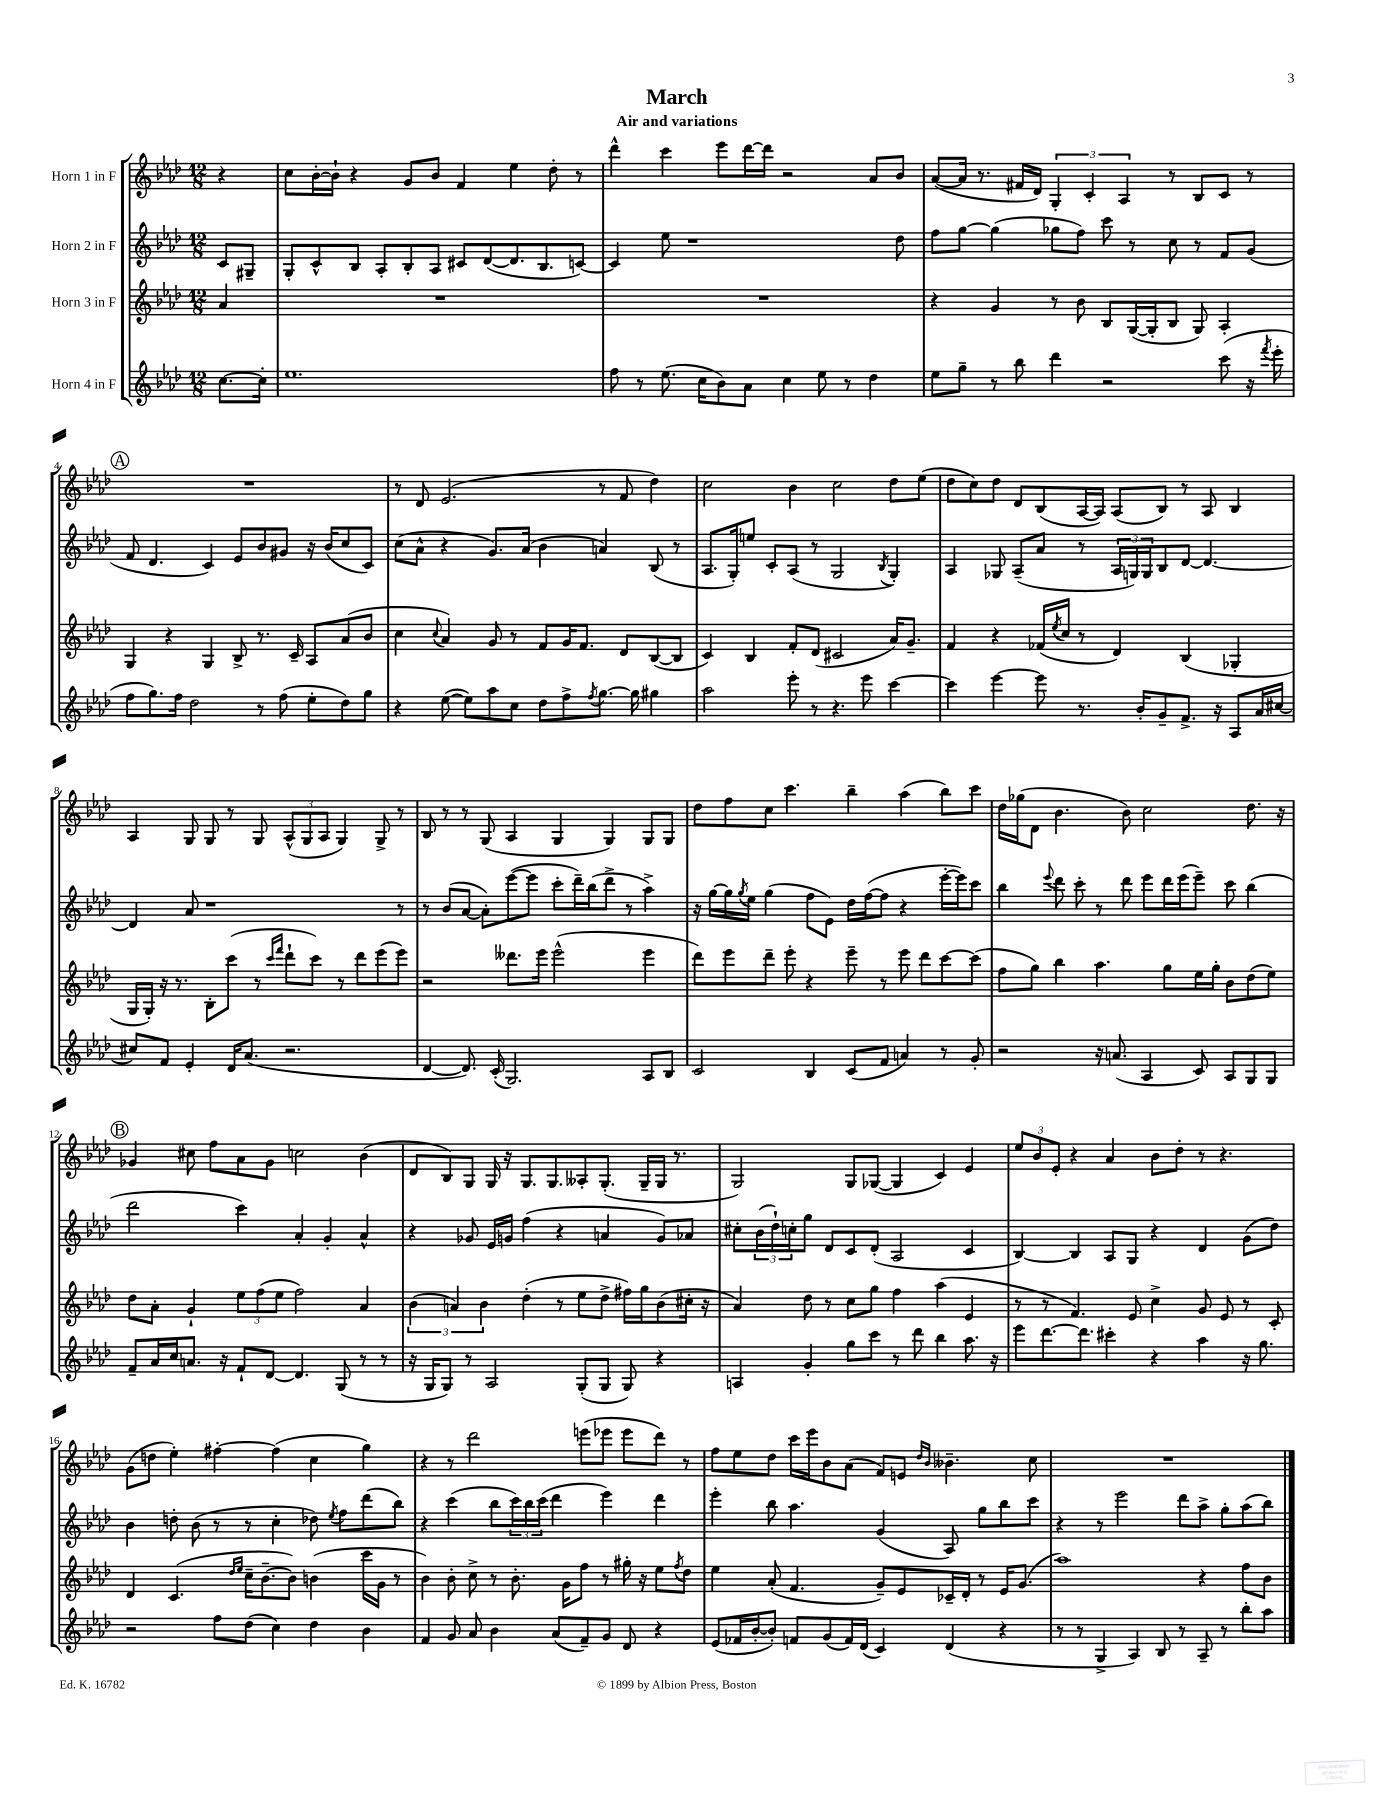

**kern	**kern	**kern	**kern
*part4	*part3	*part2	*part1
*staff4	*staff3	*staff2	*staff1
*I"Horn 4 in F	*I"Horn 3 in F	*I"Horn 2 in F	*I"Horn 1 in F
*clefG2	*clefG2	*clefG2	*clefG2
*k[b-e-a-d-]	*k[b-e-a-d-]	*k[b-e-a-d-]	*k[b-e-a-d-]
*M12/8	*M12/8	*M12/8	*M12/8
=	=	=	=
[8.cc\L	4a-/	8c/L	4r
.	.	8G#X~/J	.
16cc'\Jk]	.	.	.
=1	=1	=1	=1
1.ee-	1.r	8G'/L	8cc\L
.	.	8c^^/	[16b-'\L
.	.	.	16b-`\JJ]
.	.	8B-/J	4r
.	.	8A-'/L	.
.	.	8B-'/	8g/L
.	.	8A-/J	8b-/J
.	.	8c#X/L	4f/
.	.	([8d-/	.
.	.	8.d-/]	4ee-\
.	.	8.B-/	.
.	.	.	8dd-'\
.	.	[8cn/J)	8r
=2	=2	=2	=2
8ff\	1.r	4c/]	4ddd-^^\
8r	.	.	.
(8.ee-\	.	8ee-\	4ccc\
.	.	1r	.
16cc\KL	.	.	.
8b-\)	.	.	8eee-\L
8a-\J	.	.	[16ddd-\L
.	.	.	16ddd-\JJ]
4cc\	.	.	2r
8ee-\	.	.	.
8r	.	.	.
4dd-\	.	.	8a-/L
.	.	8dd-\	8b-/J
=3	=3	=3	=3
8ee-\L	4r	8ff\L	([8a-/L
8gg~\J	.	[8gg\J	16a-/Jk]
.	.	.	8.r
8r	4g/	(4gg\]	.
8bb-\	.	.	16f#X/LL
.	.	.	16d-/JJ)
4ddd-\	8r	8gg-X\L	6G'/
.	8b-\	8ff\J)	.
.	.	.	6c'/
2r	8B-/L	8ccc\	.
.	.	.	6A-/
.	([16G/L	8r	.
.	16G'/J]	.	.
.	8B-/J	8cc\	8r
.	8G/)	8r	8B-/L
(8ccc\	4A-'/	8f/L	8c/J
16r	.	(8g/J	8r
8qfff/	.	.	.
16eee-'\	.	.	.
!!LO:LB:g=z
!!LO:REH:place=s1:t=A
=4	=4	=4	=4
8ff\L	4G/	8f/	1.r
8.gg\)	.	4.d-/	.
.	4r	.	.
16ff\Jk	.	.	.
2dd-\	.	.	.
.	4G/	4c/)	.
.	8B-^/	8e-/L	.
8r	8.r	8b-/	.
(8ff\	.	8g#X/J	.
.	16c~/	.	.
8ee-'\L	8A-/L	16r	.
.	.	(16b-/KL	.
8dd-\)	(8a-/	8cc/	.
8gg\J	8b-/J	8c/J)	.
=5	=5	=5	=5
4r	4cc\	(8cc\L	8r
.	.	8a-^^\J	8d-/
.	8qqcc/	.	.
([8ee-\	4a-/)	4r	(2.e-/
8ee-\L])	.	.	.
8aa-\	8g/	8.g/L)	.
8cc\J	8r	.	.
.	.	(16a-/Jk	.
8dd-\L	8f/L	4b-\	.
8ff^\	16g/K	.	.
.	8.f/J	.	.
8qff/	.	.	.
[8.gg\J	.	4an/)	8r
.	8d-/L	.	8f/
16gg\]	.	.	.
4gg#X\	([8B-/	(8B-/	4dd-\)
.	8B-/J]	8r	.
=6	=6	=6	=6
2aa-\	4c/)	8.A-/L	2cc\
.	.	16G'/k)	.
.	4B-/	8een/J	.
.	.	8c'/L	.
8eee-'\	8f'/L	(8A-/J	4b-\
8r	(8d-/J	8r	.
4.r	2c#X/	2G/	2cc\
8eee-\	.	.	.
.	.	8qB-/	.
[4ccc\	16a-/KL)	4G'/)	8dd-\L
.	8.g~/J	.	.
.	.	.	(8ee-\J
=7	=7	=7	=7
4ccc\]	4f/	4A-/	8dd-\L
.	.	.	8cc\)
[4eee-\	4r	8G-X/	8dd-\J
.	.	(8A-~/L	8d-/L
8eee-\]	(16f-X/LL	8a-/J	(8B-/
.	8qee-/	.	.
.	16cc/JJ	.	.
8.r	8r	8r	[16A-/L
.	.	.	16A-/JJ])
.	4d-/)	24A-/LL	(8A-/L
.	.	24Gn/)	.
16b-'/KL	.	.	.
.	.	24G/J	.
8g~/	.	8B-/	8B-/J)
8.f^/J	(4B-/	[8d-/J	8r
.	.	4.d-/_	8A-/
16r	.	.	.
8A-/L	4G-X'/	.	4B-/
16a-/L	.	.	.
[16cc#X/JJ	.	.	.
!!LO:LB:g=z
=8	=8	=8	=8
8cc#X/L]	16G/LL	4d-/]	4A-/
.	16G'/JJ)	.	.
8f/J	16r	.	.
.	8.r	.	.
4e-'/	.	8a-/	8G/
.	8B-'\L	1r	8G/
16d-/KL	(8ccc\J	.	8r
(8.a-/J	.	.	.
.	8r	.	8G/
.	16qqccc/LL	.	.
.	16qqfff/JJ	.	.
2.r	8ddd-`\L	.	(12A-^^/L
.	.	.	12G/
.	8ccc\J)	.	.
.	.	.	12A-/J
.	8r	.	4G/)
.	8ddd-\L	.	.
.	(8eee-\	.	8G^/
.	8eee-\J)	8r	8r
=9	=9	=9	=9
[4d-/	2r	8r	8B-/
.	.	(8b-/L	8r
8.d-/])	.	[8a-/J	8r
.	.	8a-'\L])	(8G/
(16c'/	.	.	.
2.G/)	8.ddd--X\L	([8eee-\	4A-/
.	.	8eee-\J]	.
.	16eee-\Jk	.	.
.	(2eee-^^\	8ccc'\L	4G/
.	.	16ddd-~\L)	.
.	.	(16bb-\J	.
.	.	8ddd-^\J	4G/)
.	.	8r	.
8A-/L	4eee-\	4aa-^\)	8G/L
8B-/J	.	.	8G/J
=10	=10	=10	=10
2c/	8ddd-\L)	16r	8dd-\L
.	.	[16gg\LL	.
.	8eee-\	16gg\]	8ff\
.	.	8qgg/	.
.	.	16ee-\JJ	.
.	8ddd-~\J	(4gg\	8cc\J
.	8eee-'\	.	4.ccc\
4B-/	4r	8ff\L	.
.	.	8e-\J)	.
(8c/L	8eee-~\	16dd-\LL	4bb-~\
.	.	([16ff\J	.
8f/J	8r	8ff\J]	.
4an/)	8eee-\	4r	(4aa-\
.	8ddd-\L	.	.
8r	[8ccc\	[16eee-'\LL	8bb-\L)
.	.	16eee-\J])	.
8g'/	(8ccc\J]	8ccc\J	8ccc\J
=11	=11	=11	=11
2r	8ff\L	4bb-\	16dd-\LL
.	.	.	(16gg-X\J
.	8gg\J)	.	8d-\J
.	.	8qqeee-/	.
.	4bb-\	8ddd-\	4.b-\
.	.	8ccc'\	.
16r	4.aa-\	8r	.
(8.an/	.	.	.
.	.	8ddd-\	8b-\)
4A-/	.	8eee-\L	2cc\
.	8gg\L	16ddd-\L	.
.	.	(16eee-\J	.
8c/)	16ee-\L	8eee-~\J)	.
.	16gg'\JJ	.	.
8A-/L	8b-\L	8ccc\	.
8G/	(8dd-\	(4bb-\	8.dd-\
8G/J	8ee-\J)	.	.
.	.	.	16r
!!LO:LB:g=z
!!LO:REH:place=s1:t=B
=12	=12	=12	=12
8f~/L	8dd-\L	2ddd-\	4g-X/
16a-/L	8a-'\J	.	.
16cc/J	.	.	.
8.an/J	4g`/	.	8cc#X\
.	.	.	8ff\L
16r	.	.	.
8f`/L	12ee-\L	4ccc\)	8a-\
.	(12ff\	.	.
[8d-/J	.	.	8g-\J
.	12ee-\J	.	.
4.d-/]	2ff\)	4a-'/	2ccn\
.	.	4g'/	.
(8G/	.	.	.
8r	4a-/	4a-^^/	(4b-\
8r	.	.	.
=13	=13	=13	=13
16r	(6b-\	4r	8d-/L
16G/KL	.	.	.
8G/J)	.	.	8B-/)
.	6an/)	.	.
8r	.	8g-X/	8G/J
.	6b-\	.	.
2A-/	.	16e-/LL	16G/
.	.	16gn/JJ	16r
.	(4dd-'\	(4ff\	8.G/L
.	.	.	8.G/
.	8r	4r	.
(8G'/L	8ee-\L	.	8A--X'/
8G/J	8dd-^\J	4an/	(8.G'/J
8G/)	16ff#X\LL)	.	.
.	16gg\J	.	16G~/LL
4r	(8b-\	8g/L)	16G/JJ
.	.	.	8.r
.	16cc#X'\Jk	8a-X/J	.
.	16r	.	.
=14	=14	=14	=14
4An/	4a-/)	8cc#X'\L	2G/)
.	.	(24b-\L	.
.	.	24dd-`\)	.
.	.	24ccn'\J	.
4g'/	8dd-\	8gg\J	.
.	8r	8d-/L	.
8gg\L	8cc\L	8c/	8G/L
8ccc\J	8gg\J	(8d-'/J	([8G-X/J
8r	4ff\	2A-/	4G-/]
8ddd-\	.	.	.
4bb-\	(4aa-\	.	4c/)
8.aa-\	4e-/	4c/	4e-/
16r	.	.	.
=15	=15	=15	=15
8eee-\L	8r	[4B-/)	12ee-/L
.	.	.	12b-/
[8.ddd-\	8r	.	.
.	.	.	12e-'/J
.	4.f/)	4B-/]	4r
8.ddd-\J]	.	.	.
4ccc#X'\	.	8A-/L	4a-/
.	8e-/	8G/J	.
4r	4cc^\	4r	8b-\L
.	.	.	8dd-'\J
4aa-\	8g/	4d-/	8r
.	8e-/	.	4.r
16r	8r	(8g\L	.
8.gg\	.	.	.
.	8c'/	8dd-\J)	.
!!LO:LB:g=z
=16	=16	=16	=16
2r	4d-/	4b-\	(8g\L
.	.	.	8ddn\J
.	(4.c/	8ddn'\	4ee-'\)
.	.	(8b-\	.
8ff\L	.	8r	[4ff#X'\
.	16qqdd-/LL	.	.
.	16qqee-/JJ	.	.
(8dd-\J	16cc~\KL	8r	.
.	[8.b-~\	.	.
4cc\)	.	4cc'\	(4ff#\]
.	8b-\J])	.	.
4dd-\	(4bn\	8dd-X\)	4cc\
.	.	8qee-/	.
.	.	8ff\L	.
4b-\	16ccc\LL	(8ddd-\	4gg\)
.	16g\JJ	.	.
.	8r	8bb-\J)	.
=17	=17	=17	=17
4f/	4b-\)	4r	4r
8g/	8b-'\	(4ccc\	8r
8a-/	8cc^\	.	2ddd-\
4b-\	8r	8bb-\L	.
.	8.b-'\	24ccc\L)	.
.	.	24bb-\	.
.	.	(24ccc\JJ	.
(8a-/L	.	4ddd-\	.
.	16g\KL	.	.
8f~/)	8ff\J	.	(8eeen\L
8g/J	8r	4eee-\)	8eee-X\J
8d-/	16gg#X'\	.	8eee-\L
.	16r	.	.
4r	8ee-\L	4ddd-\	8ddd-\J)
.	8qff/	.	.
.	8dd-\J	.	8r
=18	=18	=18	=18
(8e-/L	4ee-\	4eee-'\	8ff\L
16f-X/L	.	.	8ee-\
[16b-'/J	.	.	.
8b-'/J])	(8a-'/	8bb-\	8dd-\J
8fn/L	4.f/	4.aa-\	16ccc\LL
.	.	.	16eee-\J
(8g/	.	.	8b-\
16f/L)	.	.	(8a-\J
(16d-/JJ	.	.	.
4c/)	8g~/L)	(4g/	8f/L)
.	8e-/	.	8en/J
.	.	.	16qqdd-/LL
.	.	.	16qqb-/JJ
(4d-/	16c-X~/L	8A-/)	4.b--X~\
.	16d-'/JJ	.	.
.	8r	8gg\L	.
4r	16e-/KL	8bb-\	.
.	(8.g/J	.	.
.	.	8ccc\J	8cc\
=19	=19	=19	=19
8r	1aa-)	4r	1.r
8r	.	.	.
4G^/	.	8r	.
.	.	2eee-\	.
4A-/)	.	.	.
8B-/	.	.	.
8r	.	8ddd-\L	.
8A-~/	4r	8aa-^\J	.
8r	.	8gg'\L	.
8bb-'\L	8ff\L	(8aa-\	.
8aa-\J	8b-\J	8bb-\J)	.
==	==	==	==
*-	*-	*-	*-
